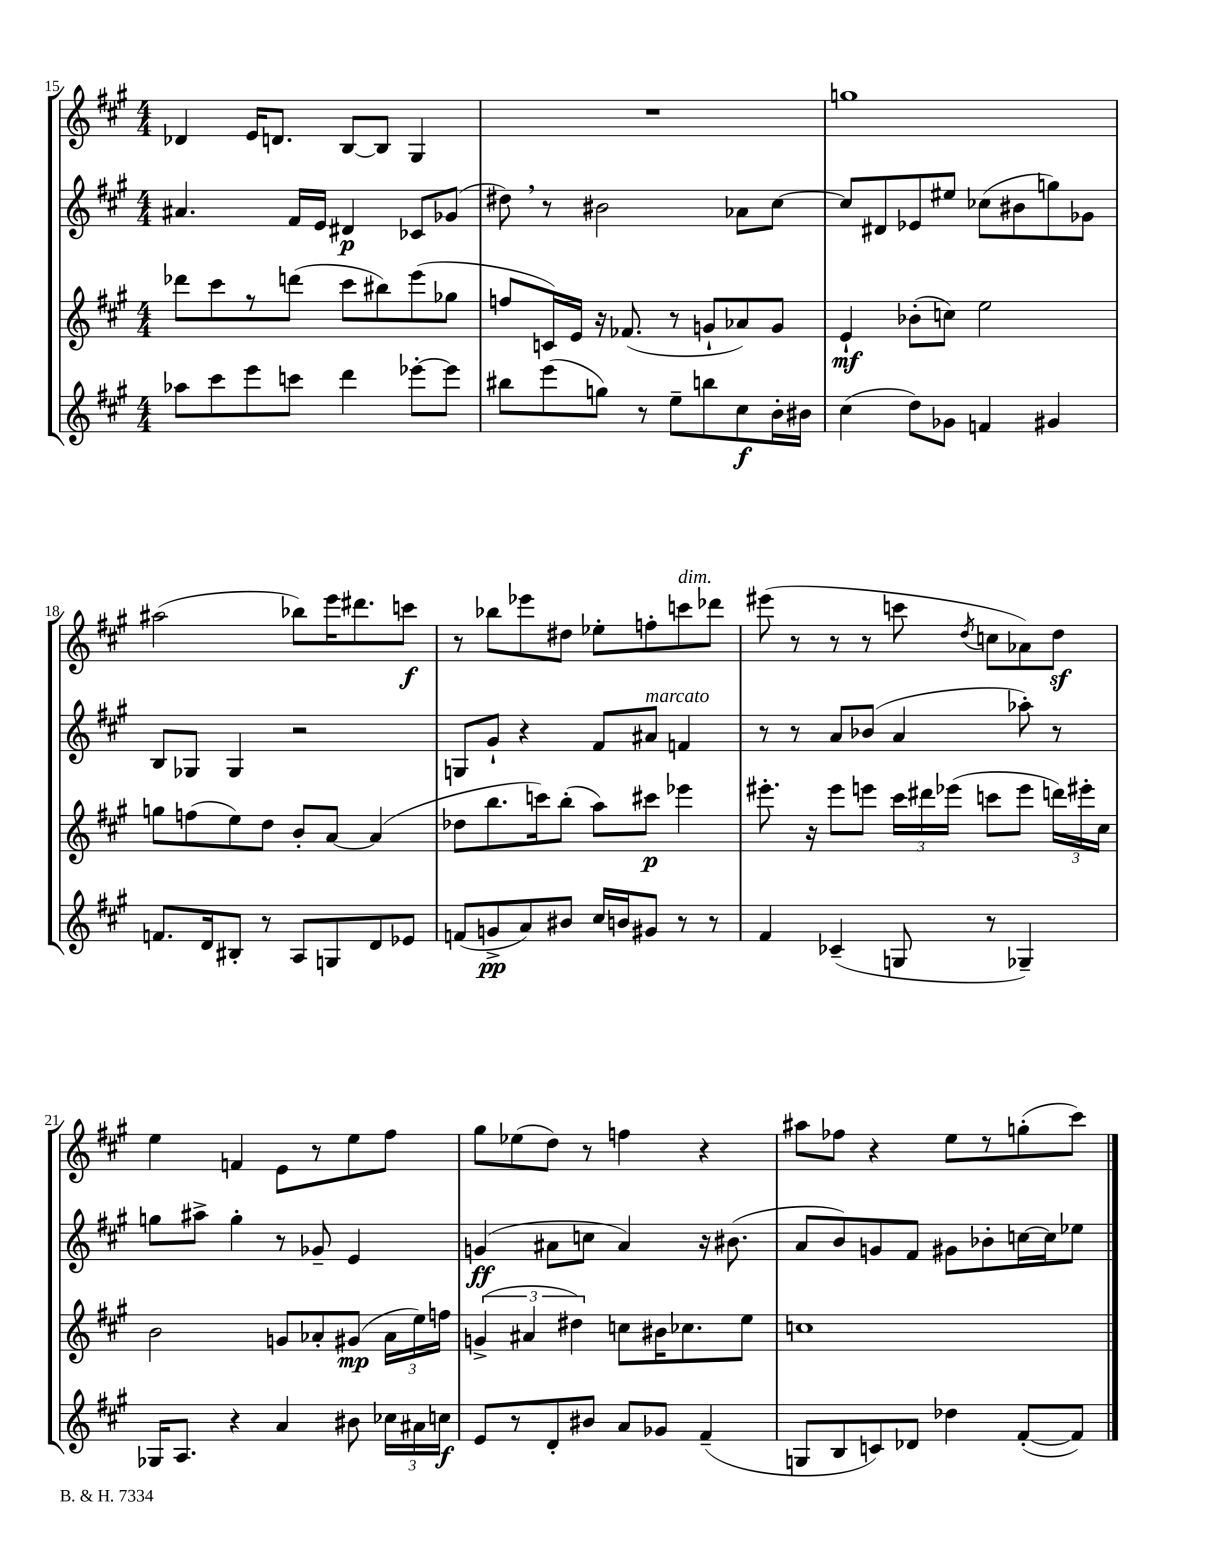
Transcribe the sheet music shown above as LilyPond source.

<<
\new StaffGroup <<
\new Staff = "s0" {
    \clef treble \key a \major \numericTimeSignature \time 4/4
    \autoBeamOff des'4 e'16[ d'8.] b8[~ b8] gis4 |
    R1 |
    g''1 |
    ais''2( bes''8[) e'''16 dis'''8. c'''8]\f |
    r8 bes''8[ ees'''8 dis''8] ees''8[-. f''8-. c'''8^\markup { \italic "dim." } des'''8] |
    eis'''8( r8 r8 r8 c'''8 \acciaccatura { d''8 } c''8[ aes'8) d''8]\sf |
    e''4 f'4 e'8[ r8 e''8 fis''8] |
    gis''8[ ees''8( d''8]) r8 f''4 r4 |
    ais''8[ fes''8] r4 e''8[ r8 g''8-.( cis'''8]) \bar "|." |
}
\new Staff = "s1" {
    \clef treble \key a \major \numericTimeSignature \time 4/4
    \autoBeamOff ais'4. fis'16[ e'16] dis'4\p ces'8[ ges'8]( |
    dis''8) \breathe r8 bis'2 aes'8[ cis''8]~ |
    cis''8[ dis'8 ees'8 eis''8] ces''8[( bis'8 g''8) ges'8] |
    b8[ ges8] ges4 r2 |
    g8[ gis'8]-! r4 fis'8[ ais'8]^\markup { \italic "marcato" } f'4 |
    r8 r8 a'8[ bes'8]( a'4 aes''8-.) r8 |
    g''8[ ais''8]-> g''4-. r8 ges'8-- e'4 |
    g'4\ff( ais'8[ c''8] ais'4) r16 bis'8.( |
    a'8[ b'8) g'8 fis'8] gis'8[ bes'8-. c''16~ c''16 ees''8] \bar "|." |
}
\new Staff = "s2" {
    \clef treble \key a \major \numericTimeSignature \time 4/4
    \autoBeamOff des'''8[ cis'''8 r8 d'''8]( cis'''8[ bis''8) e'''8( ges''8] |
    f''8[ c'16) e'16] r16 fes'8.( r8 g'8[-! aes'8) g'8] |
    e'4-!\mf bes'8[-.( c''8]) e''2 |
    g''8[ f''8( e''8) d''8] b'8[-. a'8]~ a'4( |
    des''8[ b''8. c'''16) b''8]-.( a''8[) cis'''8]\p ees'''4 |
    eis'''8.-. r16 eis'''8[ e'''8] \tuplet 3/2 { cis'''16[ dis'''16 ees'''16]( } c'''8[ ees'''8] \tuplet 3/2 { d'''16[) eis'''16-. cis''16] } |
    b'2 g'8[ aes'8-. gis'8]\mp( \tuplet 3/2 { aes'16[ e''16) f''16] } |
    \tuplet 3/2 { g'4->( ais'4 dis''4) } c''8[ bis'16 ces''8. e''8] |
    c''1 \bar "|." |
}
\new Staff = "s3" {
    \clef treble \key a \major \numericTimeSignature \time 4/4
    \autoBeamOff aes''8[ cis'''8 e'''8 c'''8] d'''4 ees'''8[~-. ees'''8] |
    bis''8[ e'''8( g''8]) r8 e''8[-- b''8 cis''8\f b'16-. bis'16] |
    cis''4( d''8[) ges'8] f'4 gis'4 |
    f'8.[ d'16 bis8]-. r8 a8[ g8 d'8 ees'8] |
    f'8[( g'8->\pp a'8) bis'8] cis''16[ b'16 gis'8] r8 r8 |
    fis'4 ces'4--( g8 r8 ges4--) |
    ges16[ a8.] r4 a'4 bis'8 \tuplet 3/2 { ces''16[ ais'16 c''16]\f } |
    e'8[ r8 d'8-. bis'8] a'8[ ges'8] fis'4--( |
    g8[ b8 c'8) des'8] des''4 fis'8[~-.( fis'8]) \bar "|." |
}
>>
>>
\layout { \context { \Score currentBarNumber = #15 } }
